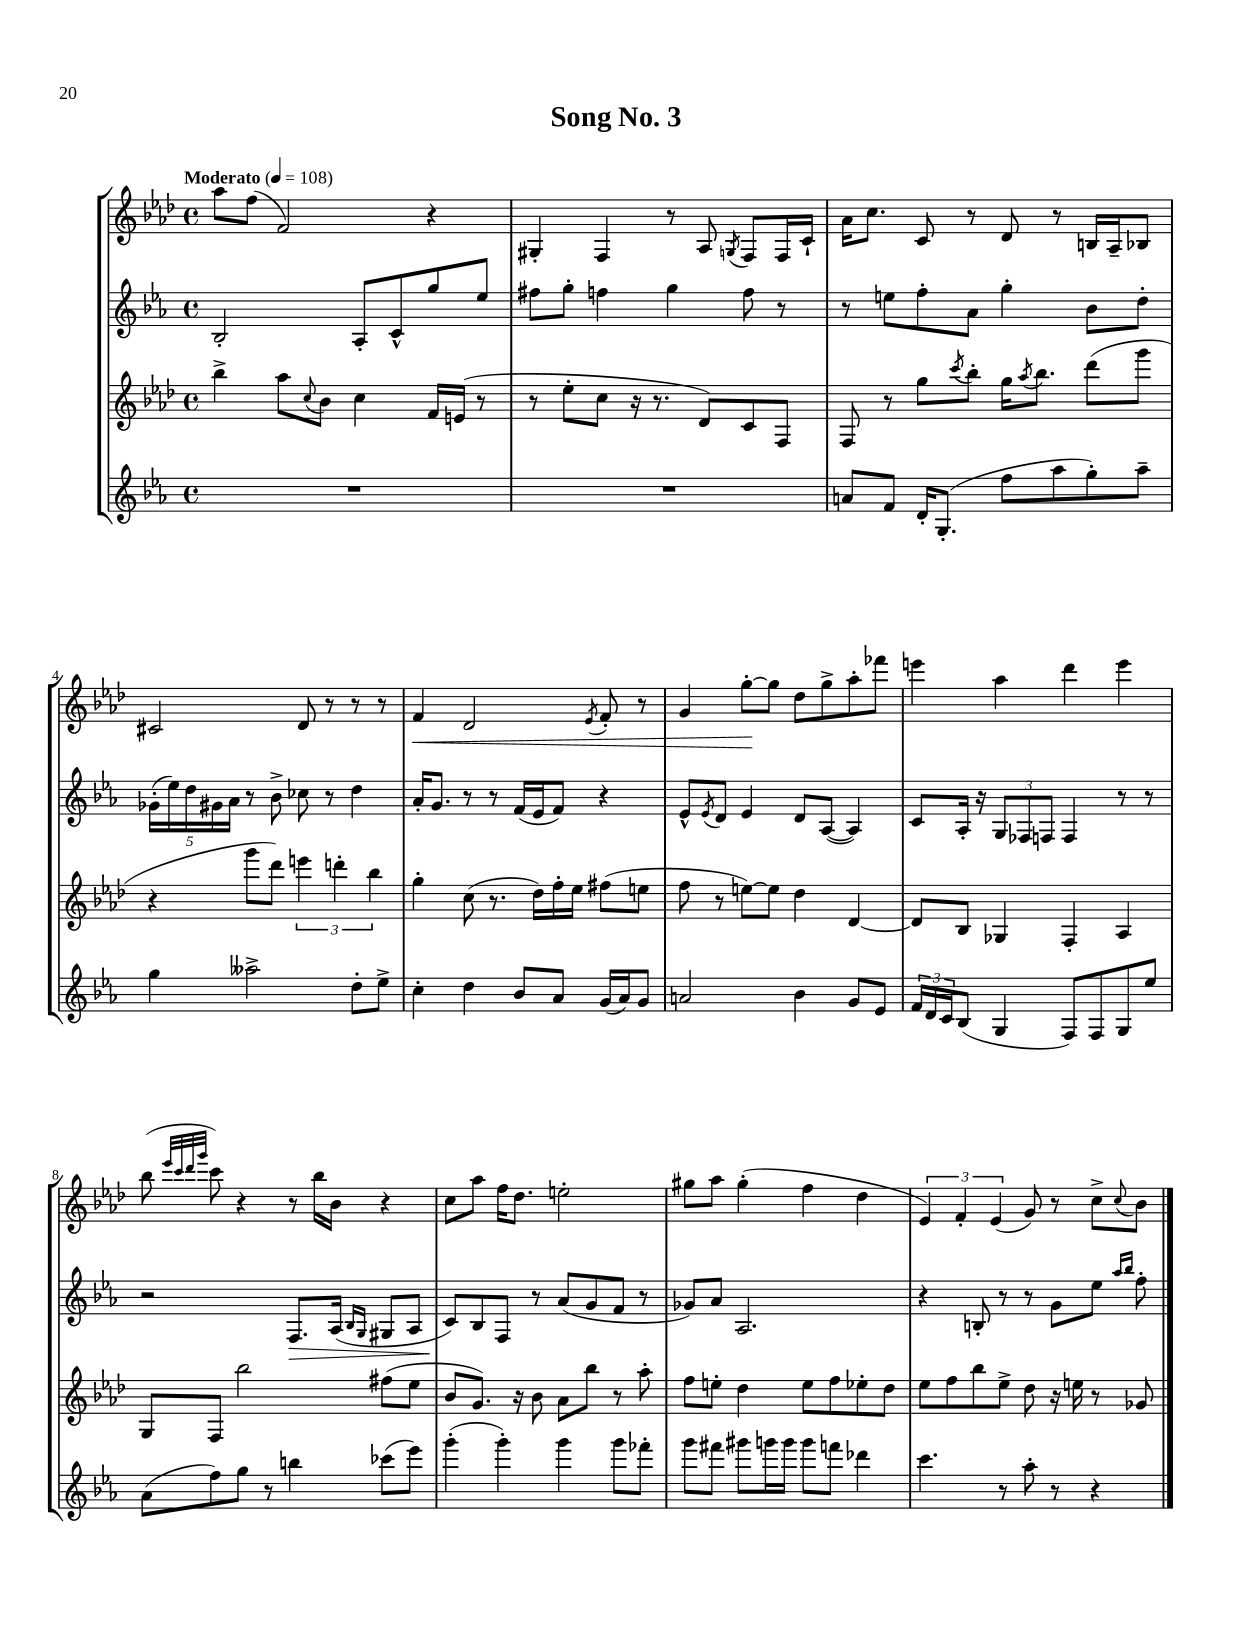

**kern	**kern	**kern	**dynam	**kern	**dynam
*part4	*part3	*part2	*part2	*part1	*part1
*staff4	*staff3	*staff2	*staff2	*staff1	*staff1
*clefG2	*clefG2	*clefG2	*	*clefG2	*
*k[b-e-a-]	*k[b-e-a-d-]	*k[b-e-a-]	*	*k[b-e-a-d-]	*
*M4/4	*M4/4	*M4/4	*	*M4/4	*
*met(c)	*met(c)	*met(c)	*	*met(c)	*
*MM108	*MM108	*MM108	*	*MM108	*
=1	=1	=1	=1	=1	=1
!	!	!	!	!LO:TX:a:B:t=Moderato	!
1r	4bb-^\	2B-'/	.	8aa-\L	.
.	.	.	.	(8ff\J	.
.	8aa-\L	.	.	2f/)	.
.	8qqcc/	.	.	.	.
.	8b-\J	.	.	.	.
.	4cc\	8A-'/L	.	.	.
.	.	8c^^/	.	.	.
.	16f/LL	8gg/	.	4r	.
.	(16en/JJ	.	.	.	.
.	8r	8ee-/J	.	.	.
=2	=2	=2	=2	=2	=2
1r	8r	8ff#X\L	.	4G#X'/	.
.	8ee-'\L	8gg'\J	.	.	.
.	8cc\J	4ffn\	.	4F/	.
.	16r	.	.	.	.
.	8.r	.	.	.	.
.	.	4gg\	.	8r	.
.	8d-/L)	.	.	8A-/	.
.	.	.	.	8qGn/	.
.	8c/	8ff\	.	8F/L	.
.	8F/J	8r	.	16F/L	.
.	.	.	.	16c`/JJ	.
=3	=3	=3	=3	=3	=3
8an/L	8F/	8r	.	16a-\KL	.
.	.	.	.	8.cc\J	.
8f/J	8r	8een\L	.	.	.
16d'/KL	8gg\L	8ff'\	.	8c/	.
(8.G'/J	.	.	.	.	.
.	8qccc/	.	.	.	.
.	8bb-'\J	8a-\J	.	8r	.
8ff\L	16gg\KL	4gg'\	.	8d-/	.
.	8qaa-/	.	.	.	.
.	8.bb-\J	.	.	.	.
8aa-\	.	.	.	8r	.
8gg'\)	(8ddd-\L	8b-\L	.	16Bn/LL	.
.	.	.	.	16A-~/J	.
8aa-~\J	8ggg\J	8dd'\J	.	8B-X/J	.
!!LO:LB:g=z
=4	=4	=4	=4	=4	=4
4gg\	4r	(20g-X'\LL	.	2c#X/	.
.	.	20ee-\)	.	.	.
.	.	20dd\	.	.	.
.	.	20g#X\	.	.	.
.	.	20a-\JJ	.	.	.
2aa--X^\	8ggg\L	8r	.	.	.
.	8ddd-\J)	8b-^\	.	.	.
.	6eeen\	8cc-X\	.	8d-/	.
.	.	8r	.	8r	.
.	6dddn'\	.	.	.	.
8dd'\L	.	4dd\	.	8r	.
.	6bb-\	.	.	.	.
8ee-^\J	.	.	.	8r	.
=5	=5	=5	=5	=5	=5
!	!	!	!	!	!LO:HP:b
4cc'\	4gg'\	16a-'/KL	.	4f/	<
.	.	8.g/J	.	.	.
4dd\	(8cc\	8r	.	2d-/	.
.	8.r	8r	.	.	.
8b-/L	.	(16f/LL	.	.	.
.	16dd-\LL)	16e-/J	.	.	.
8a-/J	16ff'\	8f/J)	.	.	.
.	16ee-\JJ	.	.	.	.
.	.	.	.	8qe-/	.
(16g/LL	(8ff#X\L	4r	.	8f'/	.
16a-/J)	.	.	.	.	.
8g/J	8een\J	.	.	8r	.
=6	=6	=6	=6	=6	=6
2an/	8ff\	8e-^^/L	.	4g/	.
.	.	8qe-/	.	.	.
.	8r	8d/J	.	.	.
.	[8een\L)	4e-/	.	[8gg'\L	.
.	8ee\J]	.	.	8gg\J]	[
4b-\	4dd-\	8d/L	.	8dd-\L	.
.	.	([8A-/J	.	8gg^\	.
8g/L	[4d-/	4A-/])	.	8aa-'\	.
8e-/J	.	.	.	8fff-X\J	.
=7	=7	=7	=7	=7	=7
24f/LL	8d-/L]	8c/L	.	4eeen\	.
24d/	.	.	.	.	.
24c/J	.	.	.	.	.
(8B-/J	8B-/J	16A-'/Jk	.	.	.
.	.	16r	.	.	.
4G/	4G-X/	12G/L	.	4aa-\	.
.	.	12F-X/	.	.	.
.	.	12Fn/J	.	.	.
8F/L)	4F'/	4F/	.	4ddd-\	.
8F/	.	.	.	.	.
8G/	4A-/	8r	.	4eee\	.
8ee-/J	.	8r	.	.	.
!!LO:LB:g=z
=8	=8	=8	=8	=8	=8
(8a-\L	8G/L	2r	.	(8bb-\	.
.	.	.	.	32qqeee-/LLL	.
.	.	.	.	32qqccc/	.
.	.	.	.	32qqddd-/	.
.	.	.	.	32qqggg/JJJ	.
8ff\)	8F/J	.	.	8ccc\)	.
8gg\J	2bb-\	.	.	4r	.
8r	.	.	.	.	.
!	!	!	!LO:HP:b	!	!
4bbn\	.	8.F/L	>	8r	.
.	.	.	.	16bb-\LL	.
.	.	(16A-/Jk	.	16b-\JJ	.
.	.	16qqB-/LL	.	.	.
.	.	16qqG/JJ	.	.	.
(8ccc-X\L	(8ff#X\L	8G#X/L	.	4r	.
8eee-\J)	8ee-\J	8A-/J	.	.	.
=9	=9	=9	=9	=9	=9
(4ggg'\	8b-/L	8c/L)	.	8cc\L	.
.	8.g/J)	8B-/	]	8aa-\J	.
4ggg'\)	.	8F/J	.	16ff\KL	.
.	16r	.	.	8.dd-\J	.
.	8b-\	8r	.	.	.
4ggg\	8a-\L	(8a-/L	.	2een'\	.
.	8bb-\J	8g/	.	.	.
8ggg\L	8r	8f/J	.	.	.
8fff-X'\J	8aa-'\	8r	.	.	.
=10	=10	=10	=10	=10	=10
8ggg\L	8ff\L	8g-X/L)	.	8gg#X\L	.
8fff#X\J	8een'\J	8a-/J	.	8aa-\J	.
8ggg#X\L	4dd-\	2.A-/	.	(4gg#'\	.
16gggn\L	.	.	.	.	.
16ggg\JJ	.	.	.	.	.
8ggg\L	8ee\L	.	.	4ff\	.
8fffn\J	8ff\	.	.	.	.
4ddd-X\	8ee-X'\	.	.	4dd-\	.
.	8dd-\J	.	.	.	.
=11	=11	=11	=11	=11	=11
4.ccc\	8ee-\L	4r	.	6e-/)	.
.	8ff\	.	.	.	.
.	.	.	.	6f'/	.
.	8bb-\	8Bn'/	.	.	.
.	.	.	.	(6e-/	.
8r	8ee-^\J	8r	.	.	.
8aa-'\	8dd-\	8r	.	8g/)	.
8r	16r	8g\L	.	8r	.
.	16een\	.	.	.	.
4r	8r	8ee-\J	.	8cc^\L	.
.	.	16qqaa-/LL	.	.	.
.	.	16qqbb-/JJ	.	8qqcc/	.
.	8g-X/	8ff'\	.	8b-\J	.
==	==	==	==	==	==
*-	*-	*-	*-	*-	*-
